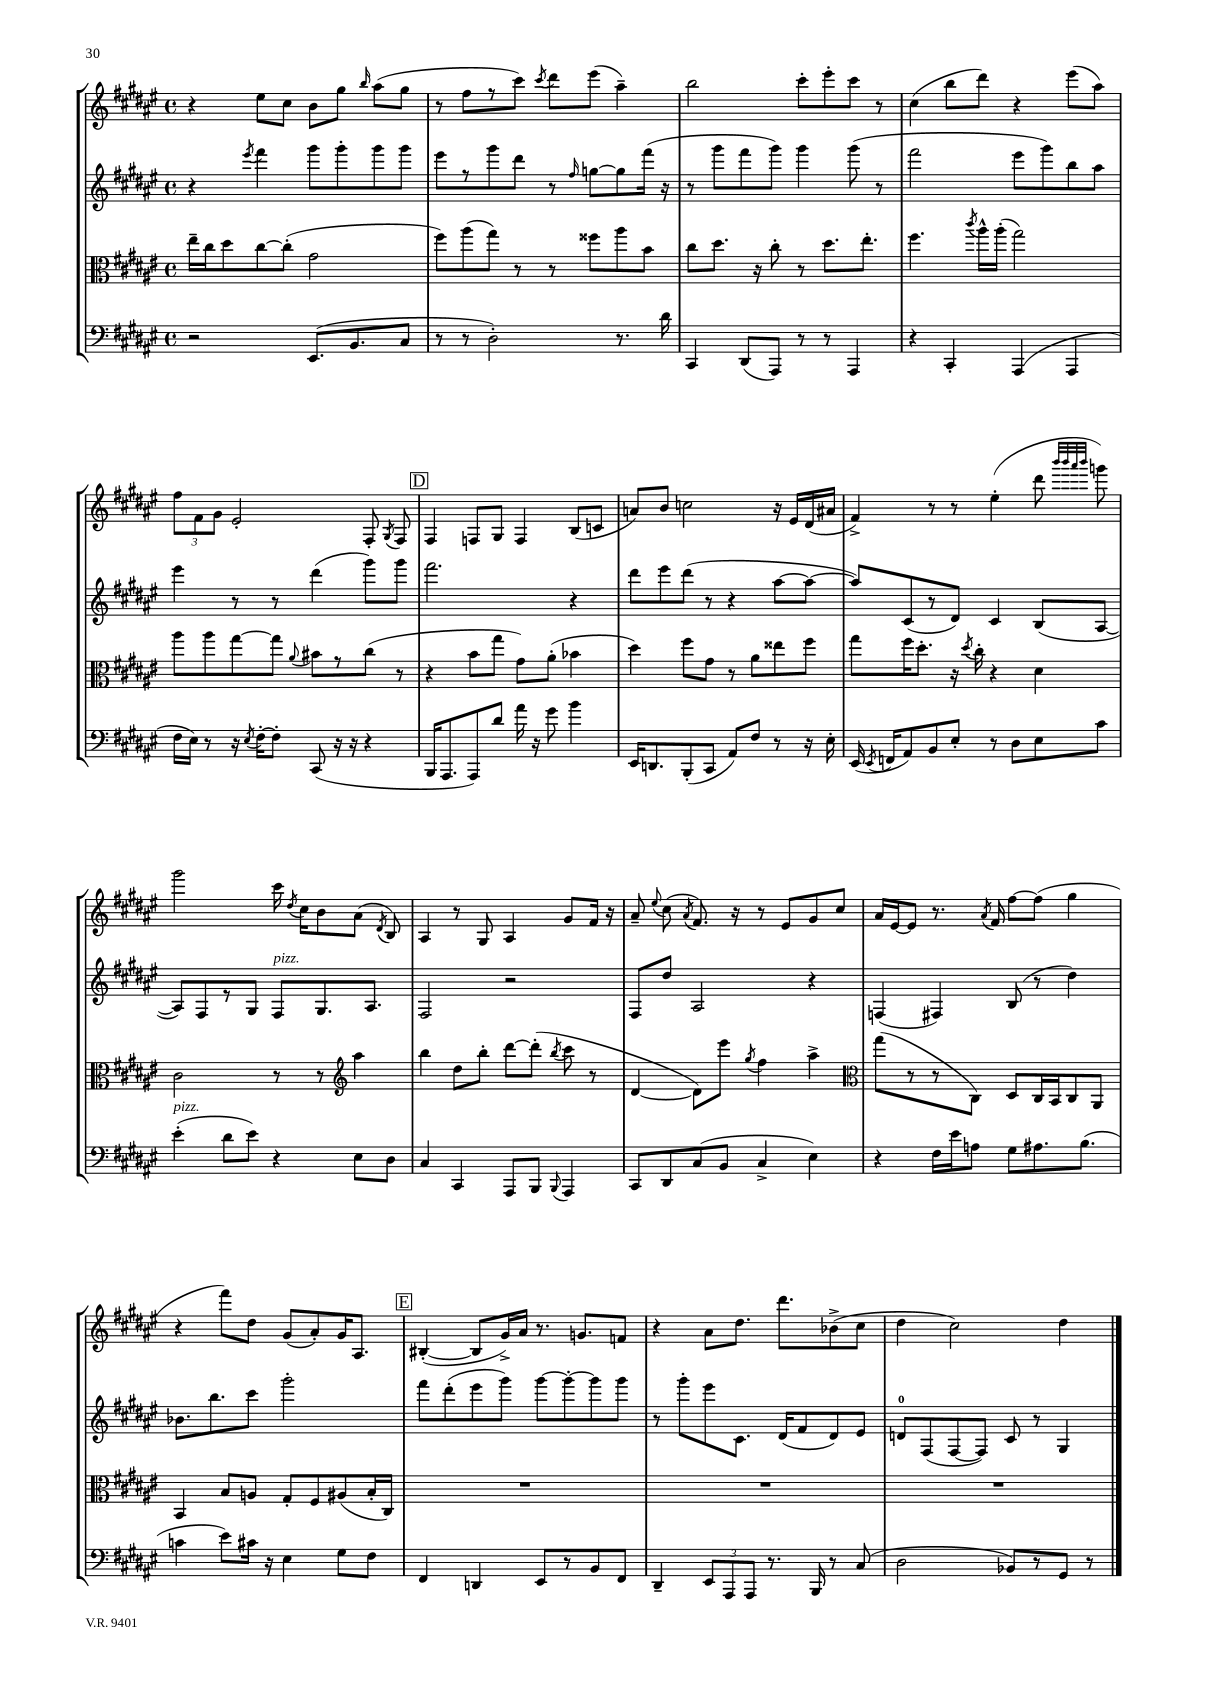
<<
\new StaffGroup <<
\new Staff = "s0" {
    \clef treble \key fis \major \defaultTimeSignature \time 4/4
    \autoBeamOff r4 eis''8[ cis''8] b'8[ gis''8] \grace { b''16 } ais''8[( gis''8] |
    r8 fis''8[ r8 cis'''8]) \acciaccatura { cis'''8 } dis'''8[ eis'''8]( ais''4--) |
    b''2 cis'''8[-. eis'''8-. cis'''8] r8 |
    cis''4( b''8[ dis'''8]) r4 eis'''8[( ais''8]) |
    \tuplet 3/2 { fis''8[ fis'8 gis'8] } eis'2-. fis8-. \acciaccatura { gis8 } fis8 |
    \mark \markup { \box "D" } fis4 f8[ gis8] f4 b8[( c'8] |
    a'8[) b'8] c''2 r16 eis'16[ dis'16( ais'16] |
    fis'4->) r8 r8 eis''4-.( dis'''8 \grace { b'''32[ b'''32 ais'''32 b'''32] } g'''8) |
    gis'''2 cis'''16 \acciaccatura { dis''8 } cis''16[ b'8 ais'8]( \acciaccatura { dis'8 } b8) |
    ais4 r8 gis8 ais4 gis'8[ fis'16] r16 |
    ais'8-- \appoggiatura { eis''8 } cis''8( \acciaccatura { ais'8 } fis'8.) r16 r8 eis'8[ gis'8 cis''8] |
    ais'16[ eis'16~ eis'8] r8. \acciaccatura { ais'8 } fis'16 fis''8[~ fis''8]( gis''4 |
    r4 fis'''8[) dis''8] gis'8[( ais'8-.) gis'16 ais8.] |
    \mark \markup { \box "E" } bis4~-.( bis8[ gis'16->) ais'16] r8. g'8.[ f'8] |
    r4 ais'8[ dis''8.] dis'''8.[ bes'8->( cis''8] |
    dis''4 cis''2) dis''4 \bar "|." |
}
\new Staff = "s1" {
    \clef treble \key fis \major \defaultTimeSignature \time 4/4
    \autoBeamOff r4 \acciaccatura { eis'''8 } fis'''4 gis'''8[ gis'''8-. gis'''8 gis'''8] |
    eis'''8[ r8 gis'''8 dis'''8] r8 \grace { fis''16 } g''8[~ g''8 fis'''16]( r16 |
    r8 gis'''8[ fis'''8 gis'''8]) gis'''4 gis'''8( r8 |
    fis'''2 eis'''8[ gis'''8) b''8 ais''8] |
    eis'''4 r8 r8 dis'''4( gis'''8[) gis'''8] |
    \mark \markup { \box "D" } fis'''2. r4 |
    dis'''8[ eis'''8 dis'''8]( r8 r4 ais''8[~ ais''8]~ |
    ais''8[) cis'8( r8 dis'8]) cis'4 b8[( ais8]~ |
    ais8[) fis8 r8 gis8] fis8[^\markup { \italic "pizz." } gis8. ais8.] |
    fis2 r2 |
    fis8[ dis''8] ais2 r4 |
    f4( fis4) b8( r8 dis''4) |
    bes'8.[ b''8. cis'''8] gis'''2-. |
    \mark \markup { \box "E" } fis'''8[ dis'''8-.( eis'''8 gis'''8]) gis'''8[~ gis'''8~-. gis'''8 gis'''8] |
    r8 gis'''8[-. eis'''8 cis'8.] dis'16[( fis'8 dis'8) eis'8] |
    d'8[-0 fis8( fis8~ fis8]) cis'8 r8 gis4 \bar "|." |
}
\new Staff = "s2" {
    \clef alto \key fis \major \defaultTimeSignature \time 4/4
    \autoBeamOff eis''16[-- cis''16 dis''8 cis''8~ cis''8]-.( gis'2 |
    fis''8[) ais''8( gis''8]) r8 r8 fisis''8[ ais''8 b'8] |
    cis''8[ dis''8.] r16 cis''8-. r8 dis''8.[ eis''8.]-. |
    fis''4. \acciaccatura { cis'''8 } ais''16[-^ ais''16]-.( gis''2) |
    ais''8[ ais''8 gis''8~ gis''8] \appoggiatura { ais'8 } bis'8[ r8 cis''8]( r8 |
    \mark \markup { \box "D" } r4 b'8[ gis''8] gis'8[) ais'8]-.( bes'4 |
    dis''4) fis''8[ gis'8] r8 ais'8[ eisis''8 fis''8] |
    gis''8[ fis''16 dis''8.]-. r16 \acciaccatura { dis''8 } cis''16-. r4 dis'4 |
    cis'2 r8 r8 \clef treble ais''4 |
    b''4 dis''8[ b''8]-. dis'''8[~ dis'''8]-.( \acciaccatura { b''8 } cis'''8 r8 |
    dis'4~ dis'8[) eis'''8] \acciaccatura { gis''8 } fis''4 ais''4-> |
    \clef alto gis''8[( r8 r8 cis8]) dis8[ cis16 b,16 cis8 ais,8] |
    b,4 b8[ a8] gis8[-. fis8 ais8( b16-. cis16]) |
    \mark \markup { \box "E" } R1 |
    R1 |
    R1 \bar "|." |
}
\new Staff = "s3" {
    \clef bass \key fis \major \defaultTimeSignature \time 4/4
    \autoBeamOff r2 eis,8.[( b,8. cis8] |
    r8 r8 dis2-.) r8. dis'16 |
    cis,4 dis,8[( ais,,8]) r8 r8 ais,,4 |
    r4 cis,4-. ais,,4( ais,,4 |
    fis16[ eis16]) r8 r16 \acciaccatura { eis8 } fis16[~-. fis8]-. cis,8( r16 r16 r4 |
    \mark \markup { \box "D" } b,,16[ ais,,8. ais,,8) dis'8] ais'16 r16 gis'8 b'4 |
    eis,16[ d,8. b,,8-.( cis,8] ais,8[) fis8] r8 r16 eis16-. |
    eis,16( \acciaccatura { eis,8 } f,16[ ais,8) b,8 eis8]-. r8 dis8[ eis8 cis'8] |
    eis'4-.^\markup { \italic "pizz." }( dis'8[ eis'8]) r4 eis8[ dis8] |
    cis4 cis,4 ais,,8[ b,,8] \appoggiatura { b,,8 } ais,,4 |
    cis,8[ dis,8 cis8( b,8] cis4-> eis4) |
    r4 fis16[ eis'16 a8] gis8[ ais8. b8.]( |
    c'4 eis'8[) cis'16] r16 eis4 gis8[ fis8] |
    \mark \markup { \box "E" } fis,4 d,4 eis,8[ r8 b,8 fis,8] |
    dis,4-- \tuplet 3/2 { eis,8[ ais,,8 ais,,8] } r8. b,,16 r8 cis8( |
    dis2 bes,8[) r8 gis,8] r8 \bar "|." |
}
>>
>>
\layout { \context { \Score \remove "Bar_number_engraver" } }
